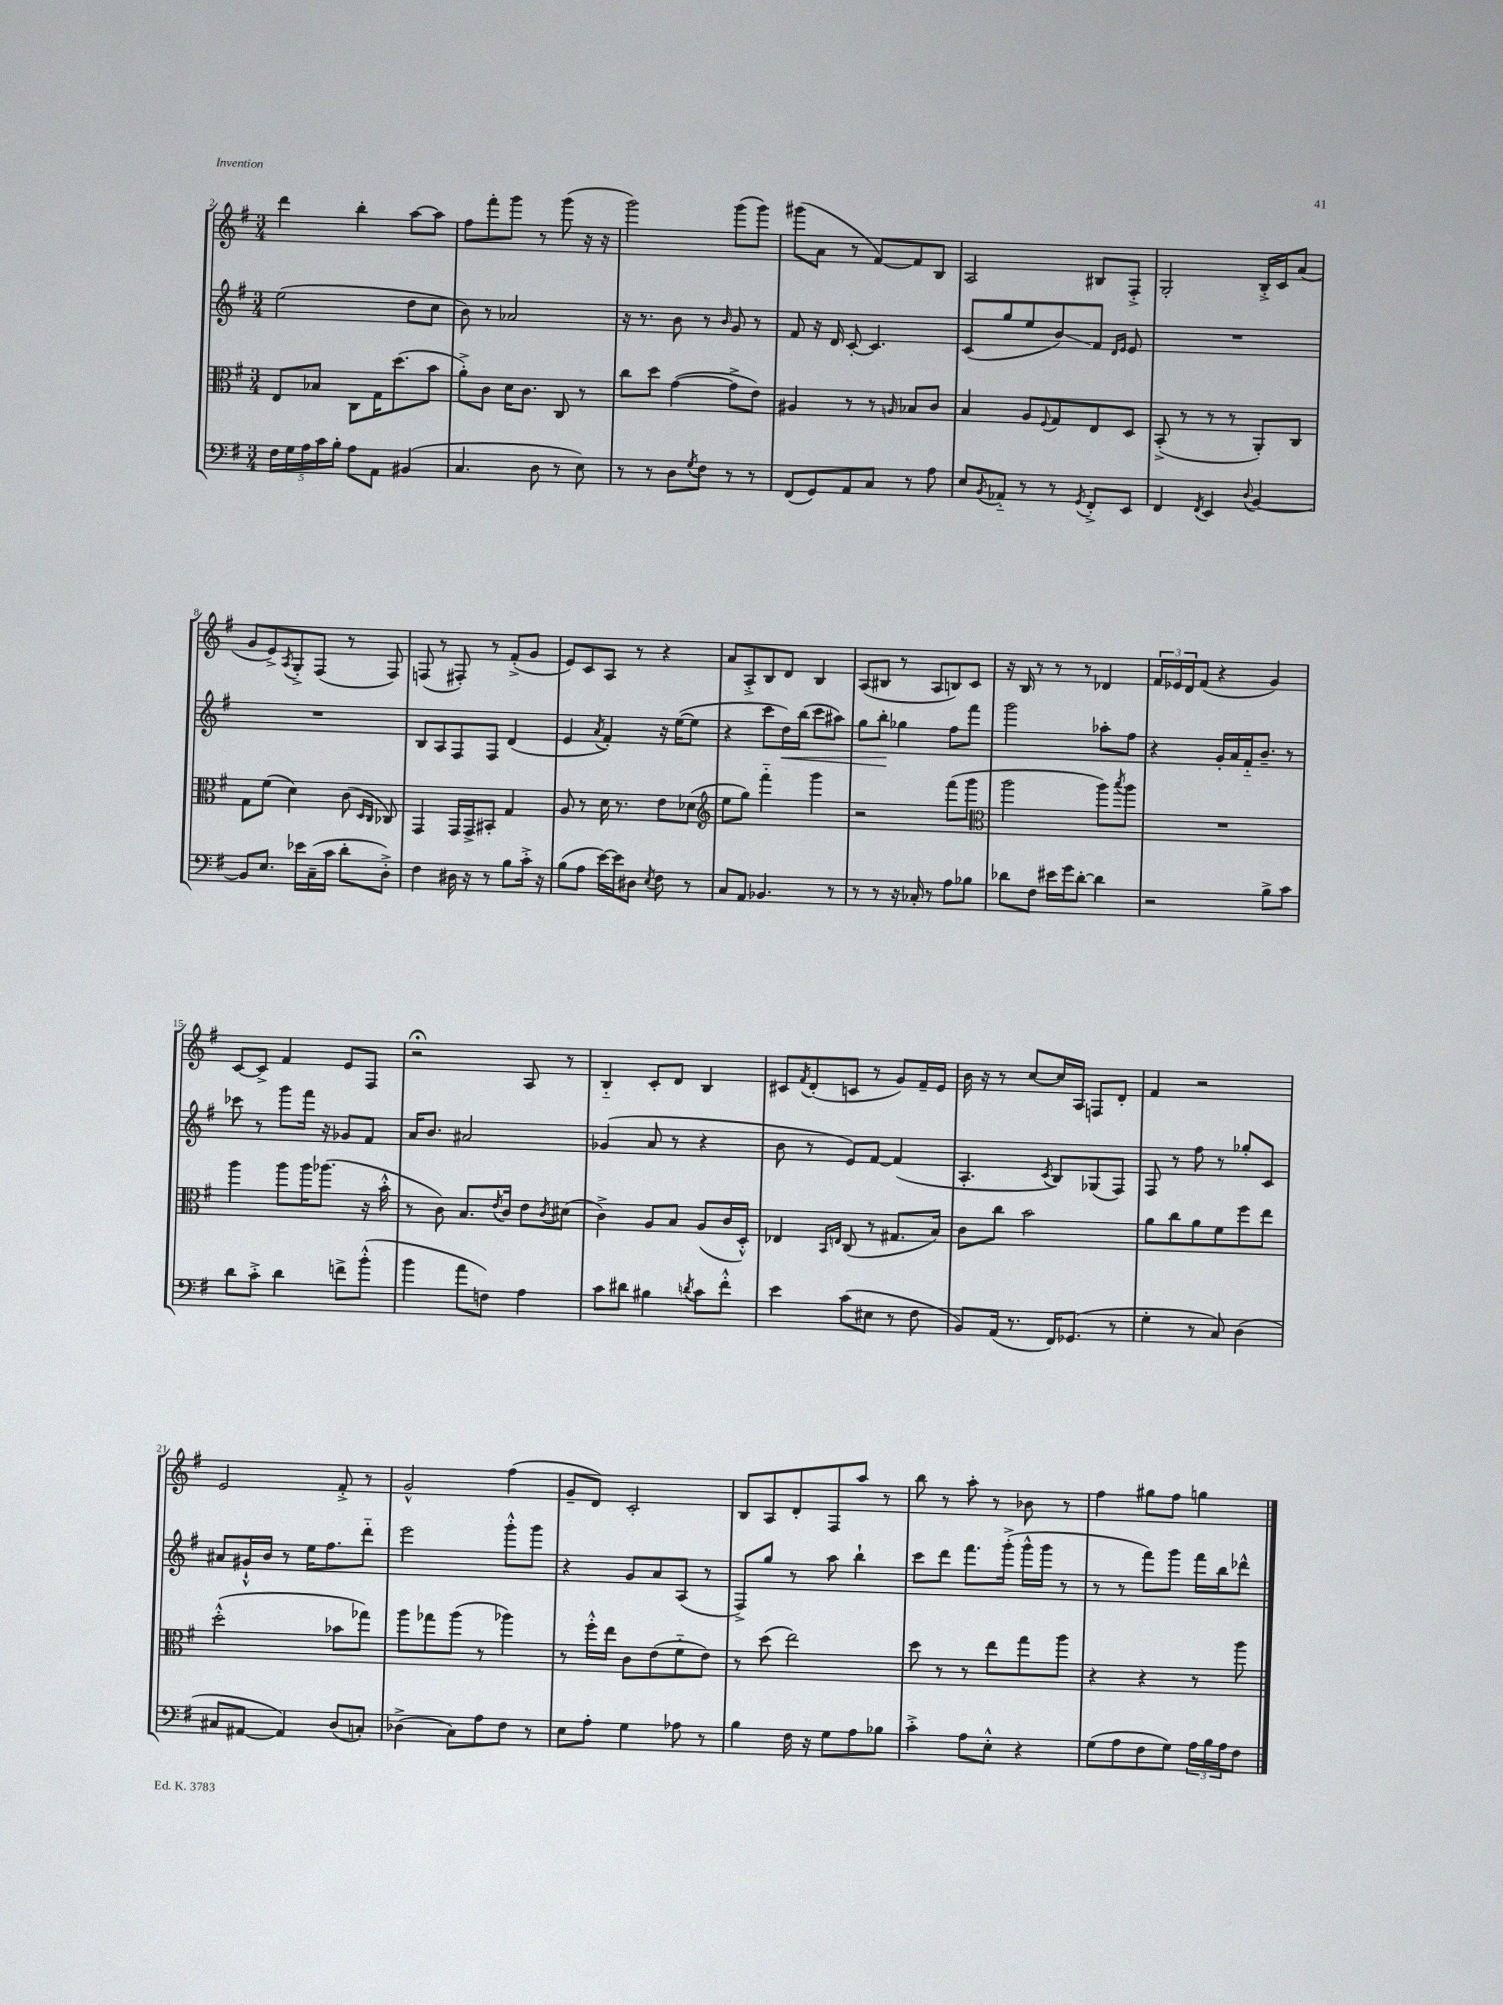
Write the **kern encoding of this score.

**kern	**kern	**kern	**kern
*staff4	*staff3	*staff2	*staff1
*clefF4	*clefC3	*clefG2	*clefG2
*k[f#]	*k[f#]	*k[f#]	*k[f#]
*M3/4	*M3/4	*M3/4	*M3/4
20F#	8E	(2ee	4ddd
20G	.	.	.
20A	.	.	.
.	8B-	.	.
20c	.	.	.
20B'	.	.	.
8A	8C	.	4bb'
8AA	16G	.	.
.	(8.dd	.	.
(4BB#	.	8dd	[8aa
.	8b	8cc	8aa]
=	=	=	=
4.C	8a'^)	8b)	8ff#
.	8c	8r	8fff#'
.	16d	2a-	8ggg
.	8.c	.	.
8D	.	.	8r
8r	8C	.	(8ggg
8E)	8r	.	16r
.	.	.	16r
=	=	=	=
8r	8cc	16r	2ggg)
.	.	8.r	.
8r	8dd	.	.
8D	([4g	8b	.
8qG	.	.	.
8F#	.	8r	.
.	.	16qqb	.
8r	8g^]	8g	(8ggg
8r	8e)	8r	8ggg)
=	=	=	=
(8FF#	4A#	8f#	(8ggg#
8GG)	.	16r	8a
.	.	16d	.
8AA	8r	[8c'	8r
8C	8r	4.c]	[8f#)
.	16qqA	.	.
8r	8B-	.	8f#]
8A	8c	.	8B
=	=	=	=
8E	4B	(8c	2A
8qBB	.	.	.
8AA-'~	.	8gg	.
8r	8A	8ee	.
.	8qqF#	.	.
8r	8G	8b)	.
8qGG	.	.	.
8FF#'^	8E	8f#	8B#
.	.	16qqd	.
.	.	16qqe	.
8EE	8D	8e	8F#'^
=	=	=	=
4FF#	(8BB'^	2.r	2G'
.	8r	.	.
8qFF#	.	.	.
4EE	8r	.	.
.	8r	.	.
8qqD	.	.	.
[4BB	8AA')	.	16B'^
.	.	.	16c
.	8C	.	(8a
=	=	=	=
8BB]	8G	2.r	8g
8.E	(8f#	.	8e^)
.	.	.	8qA
.	4d)	.	8G'^
16e-	.	.	.
(16C~	.	.	(8F#
16c	.	.	.
8d'	(8c	.	8r
.	16qqD	.	.
.	16qqC	.	.
8D'^)	8C-)	.	8F#)
=	=	=	=
4F#	4GG	8B	(8F
.	.	8A	8r
16D#	16GG	8F#	8F#')
16r	16GG^	.	.
8r	8BB#'	8F#	8r
8B	4G	(4d	(8f#'^
16c'^	.	.	8g
16r	.	.	.
=	=	=	=
(8B	8A	4e	8e)
8A	8r	.	8c
.	.	8qa	.
[16e)	16d	4f#')	8A
16e]	8.r	.	.
8D#	.	.	8r
8qE	.	.	.
8F#	8e	16r	4r
.	.	([16ee	.
8r	(8d-	8ee]	.
=	=	=	=
*	*clefG2	*	*
8C	8ee	4r	8a
8AA	8gg)	.	8A'^
4.BB-	4fff#'~	8ccc	8B
.	.	16dd)	8d
.	.	(16bb	.
.	4ggg	8ccc	4B
8r	.	8aa#)	.
=	=	=	=
8r	2r	8gg	(8A
8r	.	8bb'	8B#
16r	.	4gg-	8r
16C-'	.	.	.
8r	.	.	8A
8A	(8fff#	8ff#	8B)
8B-	8ggg	8fff#	8c
=	=	=	=
*	*clefC3	*	*
8d-	2aa	2ggg	16r
.	.	.	16B
8F#	.	.	8r
16e#	.	.	8r
16g	.	.	.
[8d-'	.	.	8r
4d-]	8aa)	8aa-'	4d-
.	8qbb	.	.
.	8aa	8ff#	.
=	=	=	=
2r	2.r	4r	24f#
.	.	.	24e-
.	.	.	24d
.	.	.	(8f#
.	.	16g'	4r
.	.	16a	.
.	.	16f#'~	.
.	.	8.b~	.
8B^	.	.	4g)
8c	.	8r	.
=	=	=	=
8d	4aa	8ccc-	[8c
8c'^	.	8r	8c^]
4d	8aa	8ggg	4f#
.	16aa	16fff#	.
.	(8.aa-	16r	.
8f^	.	8g-	8e
(8b'^^	16r	8f#	8F#
.	16b'^^	.	.
=	=	=	=
4b	8r	16a	2r;
.	.	8.b	.
.	8c)	.	.
8a	8.B	2a#	.
8F)	.	.	.
.	8qe	.	.
.	16c	.	.
4A	8e	.	8A
.	8qc	.	.
.	(8d#	.	8r
=	=	=	=
8c	4c^)	(4g-	4B'~
8d#	.	.	.
4B#	8A	8a	8c'
.	8B	8r	8d
8qd	.	.	.
8c	(8A	4r	4B
8f#'^^	16c	.	.
.	16D'^^)	.	.
=	=	=	=
4e	4E-	8b	8c#
.	.	.	8qf#
.	.	8r	(8d'
.	16qqBB	.	.
.	16qqE	.	.
(8c	(8C	8e)	8c
8E#	8r	[8f#	8r
8r	8.G#	(4f#]	8g)
8F#	.	.	16f#~
.	16B)	.	16e
=	=	=	=
8BB)	8c	4.A'	16b
.	.	.	16r
(16AA	8cc	.	8r
8.r	.	.	.
.	2b	.	[8cc
.	.	8qc	.
16FF#)	.	8B)	16cc]
(8.GG-	.	.	16A
.	.	(8G-	8F
8r	.	8F#)	8d'
=	=	=	=
4G'	8a	8F#	4f#
.	8cc	8r	.
8r	8a	8ff#	2r
8C)	8f#	8r	.
(4D	8ff#	8gg-'	.
.	8ee	8c	.
=	=	=	=
8C#	(2dd'^^	8a#	2e
[8AA#	.	16g#`^^	.
.	.	16b	.
4AA#])	.	8r	.
.	.	16ee	.
.	.	8.ff#	.
(8D	8b-	.	8f#'^
8C')	8gg-)	8ddd'~	8r
=	=	=	=
(4D-^	8aa	2eee	2g^^
.	8gg-	.	.
8C)	(8aa	.	.
8A	8r	.	.
8F#	4aa-)	8ggg'^^	(4ff#
8r	.	8ggg	.
=	=	=	=
8E	8r	4r	8g~
8A'	16ff#'^^	.	8d)
.	16ee	.	.
4G	8c	8g	2c'
.	(8e	8a	.
8A-	8f#'~	(8A	.
8r	8e)	8r	.
=	=	=	=
4B	8r	8F#^)	8B
.	(8dd	8gg	8A
16F#	2ee)	8r	8d'
16r	.	.	.
8G	.	8aa	8F#
8A	.	4bb`	8aa
8B-	.	.	8r
=	=	=	=
4c'^	8dd	8ccc	8bb
.	8r	8ddd	8r
8A	8r	8.fff#	8aa'
8E'^^	8ee	.	8r
.	.	(16ggg'^	.
4r	8gg	16ggg^^	8b-
.	.	16ggg	.
.	8aa	8r	8r
=	=	=	=
(8G	4r	8r	4ff#
8A	.	8r	.
8F#	4r	8fff#)	8gg#
8G)	.	8ggg	8ff#
24A	8r	16fff#	4gg
24B	.	.	.
.	.	16bb	.
24A	.	.	.
8F#	8aa	8ddd-^^	.
==	==	==	==
*-	*-	*-	*-
